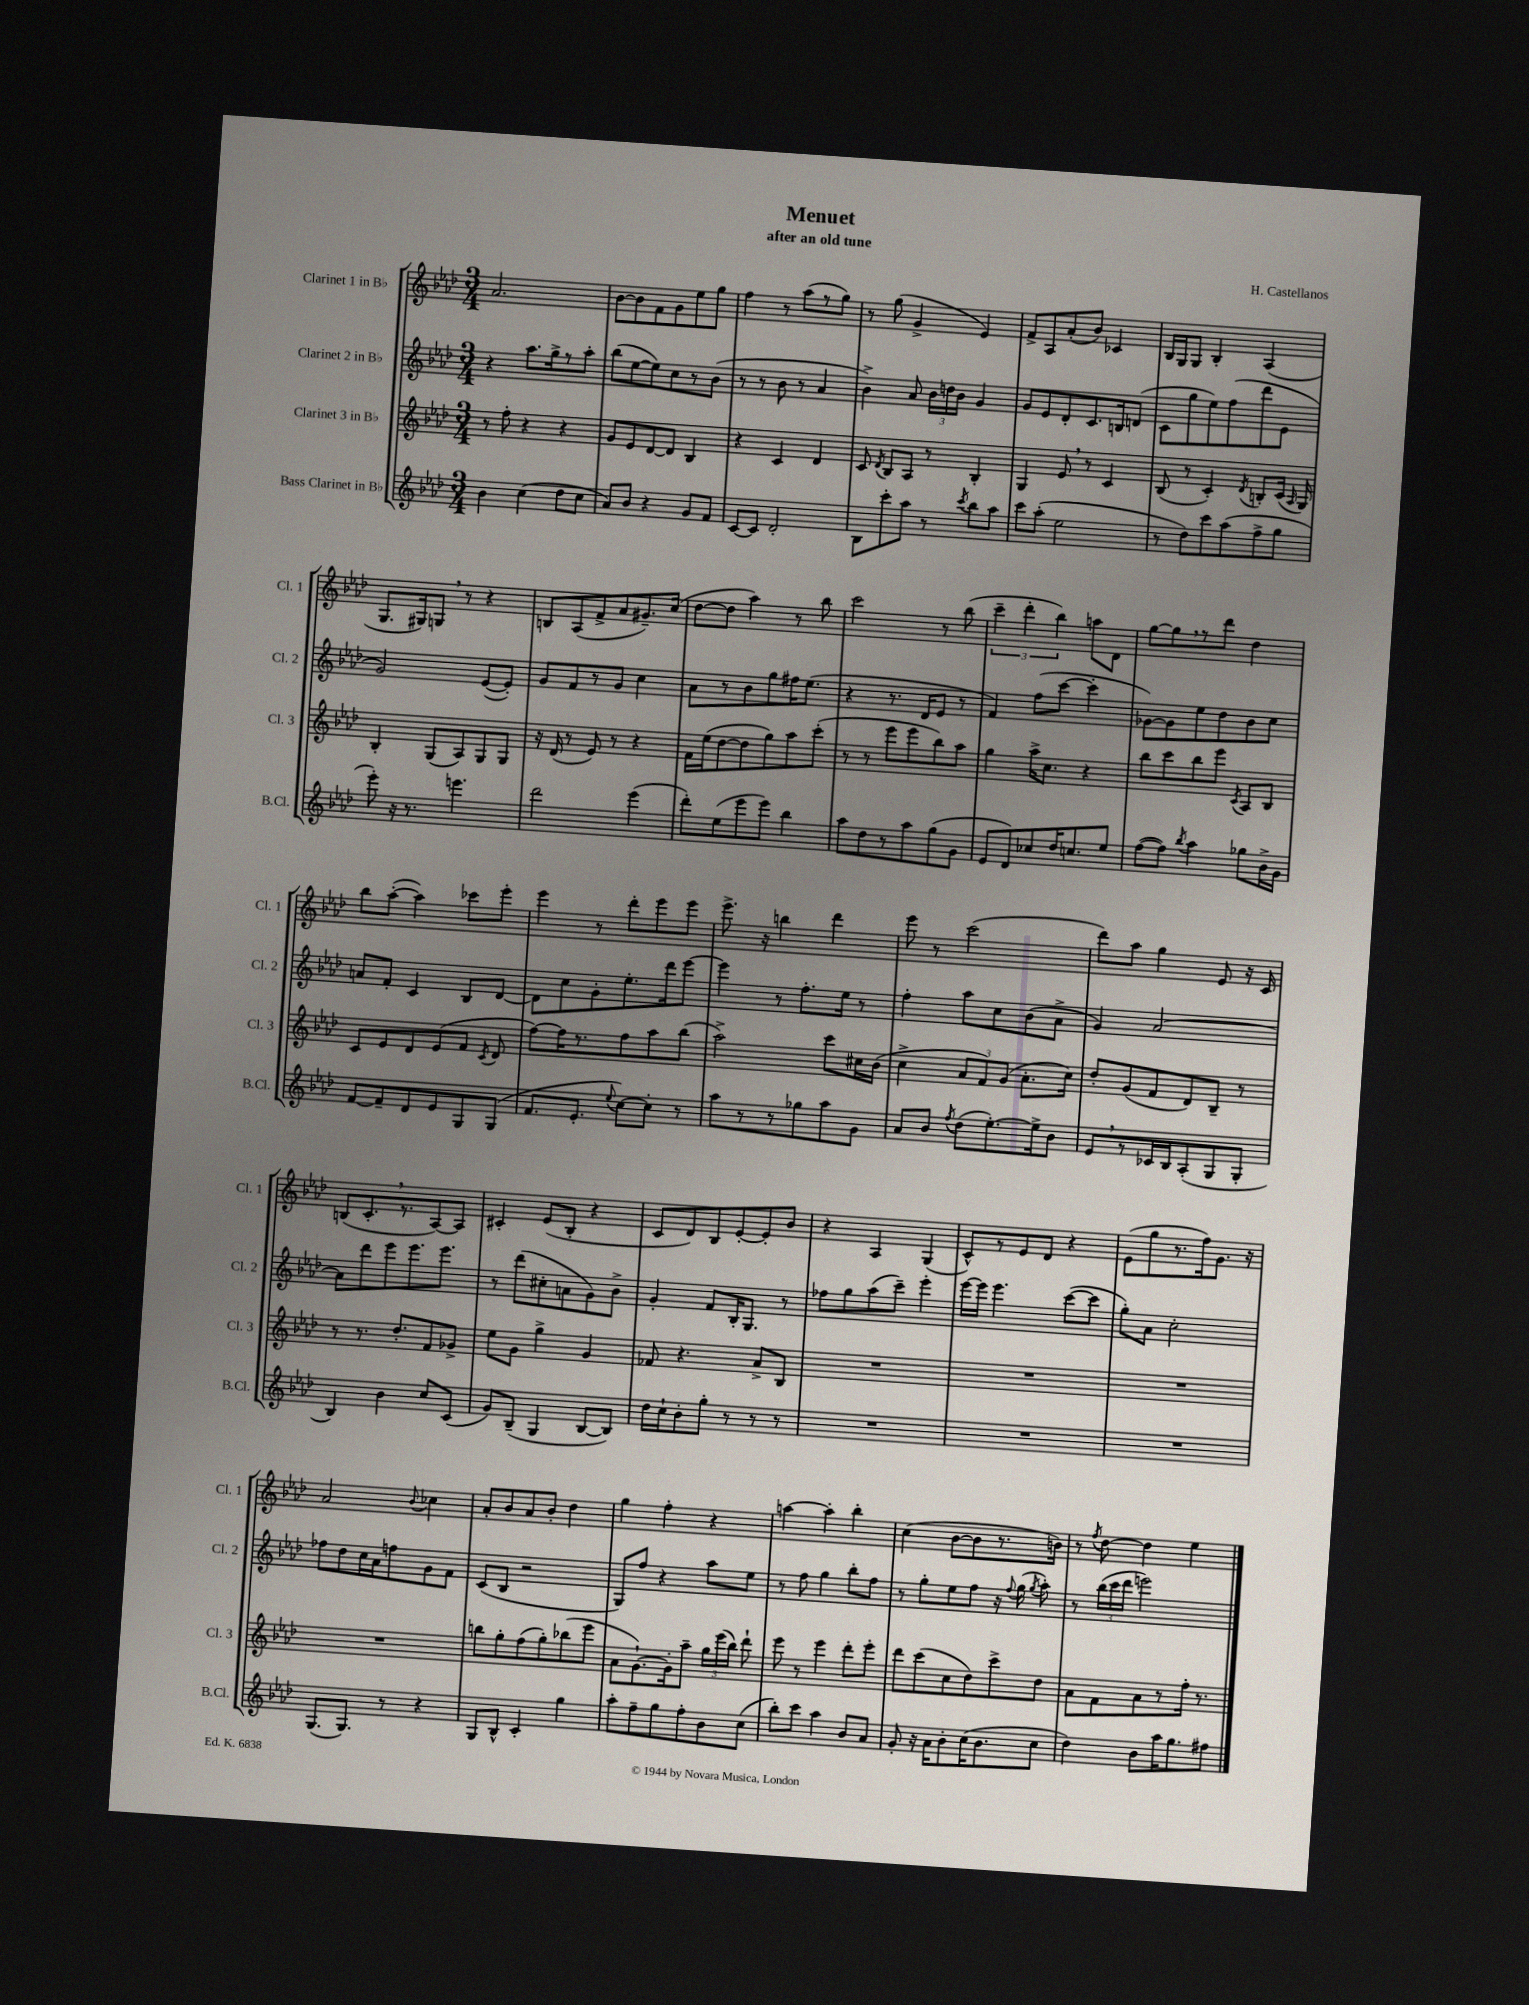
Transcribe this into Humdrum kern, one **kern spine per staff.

**kern	**kern	**kern	**kern
*part4	*part3	*part2	*part1
*staff4	*staff3	*staff2	*staff1
*I"Bass Clarinet in B♭	*I"Clarinet 3 in B♭	*I"Clarinet 2 in B♭	*I"Clarinet 1 in B♭
*I'B.Cl.	*I'Cl. 3	*I'Cl. 2	*I'Cl. 1
*clefG2	*clefG2	*clefG2	*clefG2
*k[b-e-a-d-]	*k[b-e-a-d-]	*k[b-e-a-d-]	*k[b-e-a-d-]
*M3/4	*M3/4	*M3/4	*M3/4
=1	=1	=1	=1
4b-\	8r	4r	2.a-/
.	8ff'\	.	.
(4cc\	4r	8.aa-\L	.
.	.	16gg^\k	.
8dd-\L	4r	8r	.
8cc\J	.	8aa-'\J	.
=2	=2	=2	=2
8a-/L)	8g/L	(8bb-\L	[8b-\L
8b-/J	8e-/	[8ee-\	8b-\]
4r	[8d-/	8ee-\])	8f\
.	8d-/J]	8cc\	8g\
8g/L	4B-/	8r	8ee-\
8f/J	.	(8b-\J	8gg\J
=3	=3	=3	=3
[8c/L	4r	8r	4ff\
8c/J]	.	8r	.
2d-'/	4c/	8b-\	8r
.	.	8r	(8aa-\L
.	4d-/	4a-/	8r
.	.	.	8gg\J)
=4	=4	=4	=4
8B-\L	8c/	4b-^\)	8r
.	8qd-/	.	.
8ccc'\	8B-/L	.	(8gg\
8aa-\J	8A-/J	8a-/	4g^/
8r	8r	24b-\LL	.
.	.	24ddn\	.
.	.	24b-\JJ	.
8qccc/	.	.	.
8bb-\L	4B-'/	4g/	4e-/)
8aa-\J	.	.	.
=5	=5	=5	=5
8ccc\L	4G/	8g/L	8f^/L
(8aa-'\J	.	8e-/	8A-/
2ee-\	8e-,/	8d-'/	(8a-'/
.	8r	8.c/	8b-/J)
.	4c/	.	4c-X/
.	.	16Bn/k	.
.	.	(8dn/J	.
=6	=6	=6	=6
8r	(8B-/	8c\L	16B-/LL
.	.	.	16G/J
8dd-\L)	8r	8gg\	8G/J
8ccc\	4c'/)	8ee-\)	4B-'/
(8aa-\	.	(8ff\	.
.	8qd-/	.	.
8ff^\	8Bn'/L	8ddd-\	(4A-/
8gg\J	(16c/Jk	8e-\J	.
.	16qqA-/	.	.
.	16G/)	.	.
!!LO:LB:g=z
=7	=7	=7	=7
8eee-'\)	4B-'/	2g/)	8.G/L
16r	.	.	.
8.r	.	.	16G#X/k)
.	(8G/L	.	8Gn,/J
4.eeen\	8A-/)	.	8r
.	8G/	([8e-/L	4r
.	8G/J	8e-'/J])	.
=8	=8	=8	=8
2ddd-\	16r	8g/L	8Bn/L
.	(16d-/	.	.
.	8r	8f/	(8A-/
.	8e-/)	8r	8f^/
.	8r	8g/J	8a-/
(4eee-\	4r	4cc\	8.g#X~/)
.	.	.	(16cc/Jk
=9	=9	=9	=9
8ddd-'\L)	16f\LL	8a-\L	[8dd-\L
.	(16ee-\J	.	.
(8ee-\	[8dd-\	8r	8dd-\J]
8eee-\	8dd-\]	8b-\	4aa-\)
8eee-\J)	8gg\)	8gg\	.
4bb-\	8aa-\	16ff#X\K	8r
.	.	(8.ee-\J	.
.	(8ccc'\J	.	8bb-\
=10	=10	=10	=10
8aa-\L	8r	4r	2ccc\
8dd-\	8r	.	.
8r	8eee-\L	8.r	.
8aa-\	8eee-\	.	.
.	.	16d-/KL	.
(8gg\	8bb-\)	8e-/J	8r
8g\J	8aa-\J	8r	(8bb-\
=11	=11	=11	=11
8e-/L	4gg\	4f/)	6ccc~\
8d-/)	.	.	.
.	.	.	6ddd-'\
8cc-X/	16aa-^\KL	(8ff\L	.
.	8.cc\J	.	.
.	.	.	6bb-\)
16dd-/K	.	[8ccc\J	.
8.ccn/	.	.	.
.	4r	4ccc'\]	8aan\L
8ee-/J	.	.	8d-\J
=12	=12	=12	=12
([8ff\L	8bb-\L	[8g-X\L)	[8gg\L
8ff\J])	8ccc\	8g-\]	8gg,\]
8qbb-/	.	.	.
4aa-\	8bb-\	8ee-\	8r
.	8eee-\J	8dd-\	8ddd-\J
.	8qc/	.	.
8gg-X\L	8A-/L	8b-\	4dd-\
16b-^\L	8B-/J	8cc\J	.
16g\JJ	.	.	.
!!LO:LB:g=z
=13	=13	=13	=13
[8f/L	8c/L	8an/L	8bb-\L
8f~/]	8e-/	8f'/J	([8aa-'\J
8d-/	8d-/	4c/	4aa-\])
8e-/	(8e-/	.	.
8G/	8f/J	8B-/L	8ccc-X\L
.	8qc/	.	.
(8G/J	8d-/	[8d-/J	8eee-'\J
=14	=14	=14	=14
8.f/L	[8ff\L)	8d-\L]	4eee-\
.	16ff\K]	8cc\	.
8.e-'/J	8.r	.	.
.	.	8g'\	8r
8qqee-/	.	.	.
[8cc\L)	8ff\	8.ee-'\	8ddd-'\L
8cc'\J]	8aa-\	.	8eee-\
.	.	16ddd-\k	.
8r	(8bb-\J	[8eee-\J	8eee-\J
=15	=15	=15	=15
8aa-\L	2aa-^\)	4eee-\]	8.eee-^\
8r	.	.	.
.	.	.	16r
8r	.	8r	4bbn\
8gg-X\	.	8.ff'\L	.
8aa-\	8ccc\L	.	4ddd-\
.	.	16ee-\Jk	.
8g\J	16cc#X\L	8r	.
.	(16b-\JJ	.	.
=16	=16	=16	=16
8a-/L	4cc^\	4ff'\	8eee-\
8b-/J	.	.	8r
8qff/	.	.	.
(8dd-\L	12a-/L	8aa-\L	(2ccc\
.	12f/)	.	.
[8.ee-'\)	.	8cc\	.
.	(12g/J	.	.
.	8.a-'\L	(8b-\	.
16ee-^\k]	.	.	.
8b-\J	.	8a-^\J	.
.	16cc\Jk)	.	.
=17	=17	=17	=17
8e-,/L	8dd-'/L	4g/)	8ddd-\L)
8r	(8g/	.	8aa-\J
16c-X/L	8f/	[2a-/	4gg\
16B-/J	.	.	.
(8A-'/	8d-/)	.	.
8G/	8B-~/J	.	8e-/
8G'/J	8r	.	16r
.	.	.	16c/
!!LO:LB:g=z
=18	=18	=18	=18
4B-/)	8r	8a-\L]	(8Bn/L
.	8.r	8ddd-\	8.c',/
4b-\	.	8eee-\	.
.	8.dd-'/L	.	8.r
.	.	8.eee-\	.
8cc/L	8f/	.	[8A-/)
.	.	8.eee-\J	.
(8c/J	8g-X^/J	.	8A-/J]
=19	=19	=19	=19
8g/L)	8ee-\L	8r	4c#X'/
(8B-~/J	8g\J	(8ddd-\L	.
4G/	4gg^\	8cc#X'\	(8e-/L
.	.	8an\	8B-'/J
[8B-/L	4g/	8g\)	4r
8B-/J])	.	8b-^\J	.
=20	=20	=20	=20
16dd-\LL	8f-X/	4g'/	8c/L
16cc`\J	.	.	.
8b-'\	4.r	.	8d-/)
8gg'\J	.	8f/L	8B-/
8r	.	16B-'/K	[8e-'/
.	.	8.G/J	.
8r	8a-^/L	.	8e-'/]
8r	8B-/J	8r	8b-/J
=21	=21	=21	=21
2.r	2.r	8ff-X\L	4r
.	.	8gg\	.
.	.	(8aa-\	4A-/
.	.	8ccc~\J)	.
.	.	4eee-'\	(4G/
=22	=22	=22	=22
2.r	2.r	[16eee-\LL	8c^^/L)
.	.	16eee-\JJ]	.
.	.	4.eee-\	8r
.	.	.	8e-/
.	.	.	8d-/J
.	.	([8ccc\L	4r
.	.	8ccc\J]	.
=23	=23	=23	=23
2.r	2.r	8gg'\L)	(8e-\L
.	.	8a-\J	8gg\
.	.	2cc'\	8.r
.	.	.	16ff\k)
.	.	.	8.g\J
.	.	.	16r
!!LO:LB:g=z
=24	=24	=24	=24
(8.G/L	2.r	8ff-X\L	2a-/
.	.	8dd-\	.
8.G/J)	.	.	.
.	.	16cc\L	.
.	.	16a-\J	.
8r	.	8ffn\	.
.	.	.	8qqb-/
4r	.	8g\	4cc-X\
.	.	8f\J	.
=25	=25	=25	=25
8G/L	8bbn\L	(8c/L	8a-'/L
8B-^^/J	8gg'\	8B-/J	8b-/
4c'/	(8ff\	2r	8a-/
.	8gg'\)	.	8b-'/J
4gg\	(8bb-X\	.	4dd-\
.	8eee-\J	.	.
=26	=26	=26	=26
8aa-'\L	8a-\L	8G/L)	4gg\
8ff~\	[8.g`\)	8ff/J	.
8gg\	.	4r	4ff'\
.	16g'\k]	.	.
8ff'\	8aa-~\J	.	.
8b-\	24gg\LL	8aa-\L	4r
.	(24eee-\	.	.
.	24bb-\JJ)	.	.
(8cc\J	8ddd-`\	8ee-\J	.
=27	=27	=27	=27
8bb-'\L)	8eee-\	8r	[4aan\
8ccc\J	8r	8ff\	.
4aa-\	4eee-\	4gg\	4aa'\]
8b-/L	8ddd-'\L	8bb-'\L	4bb-'\
8a-/J	8eee-'\J	8ff\J	.
=28	=28	=28	=28
8g'/	8ddd-\L	8r	(4cc\
16r	(8ccc\	8gg'\L	.
16a-\KL	.	.	.
8b-'\	8cc\	8ee-\	[8b-\L
(16cc\K	8dd-\)	8ff\J	8b-\]
8.b-\	.	.	.
.	8ccc^\	16r	8.r
.	.	8qqff/	.
.	.	(16gg\	.
.	.	8qgg/	.
8cc\J	8dd-\J	8aa-'\)	.
.	.	.	16bn\Jk)
=29	=29	=29	=29
4dd-\)	8a-\L	8r	8r
.	.	.	8qff/
.	8f\	(24bb-\LL	[8dd-\
.	.	24ccc\	.
.	.	24ddd-\JJ	.
8b-\L	8a-\	2eeen\)	4dd-\]
16aa-\K	8r	.	.
8.gg\	.	.	.
.	16ff'\Jk	.	4ee-\
.	8.r	.	.
8ff#X\J	.	.	.
==	==	==	==
*-	*-	*-	*-
